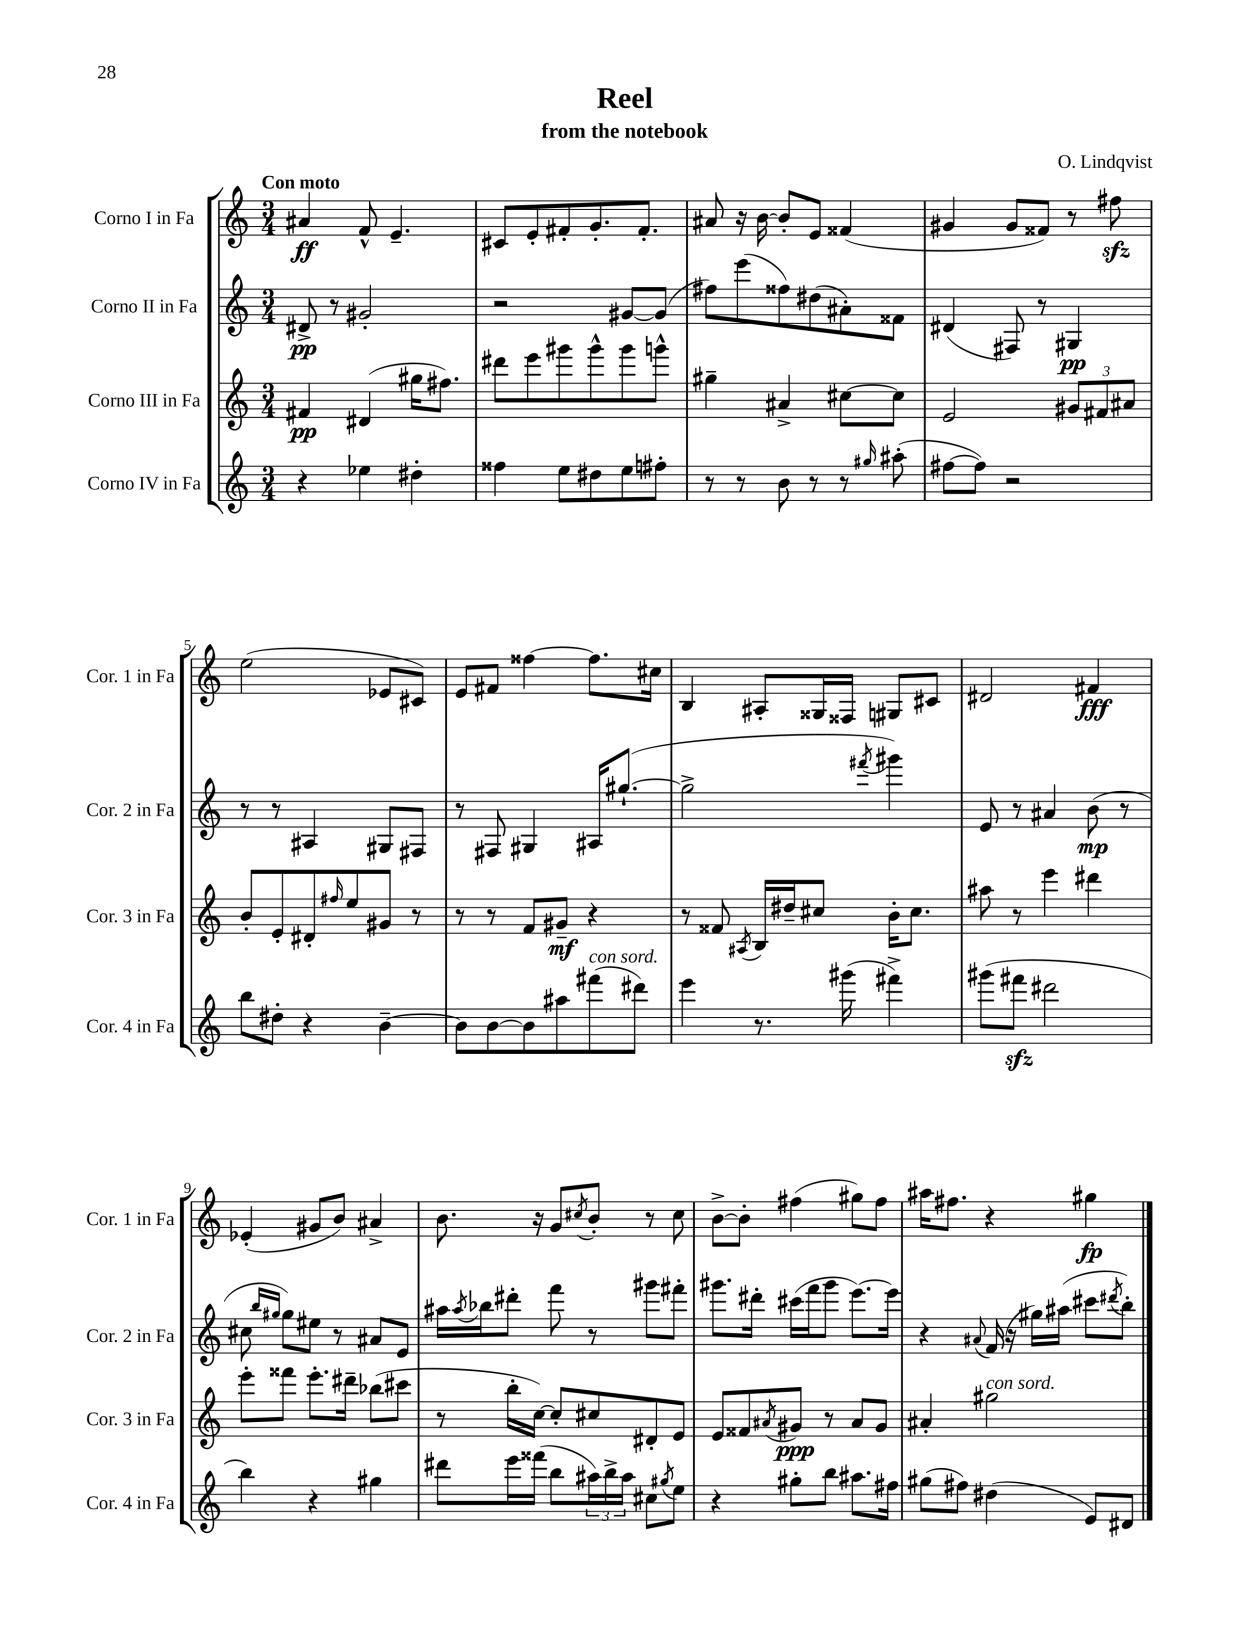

**kern	**kern	**dynam	**kern	**dynam	**kern	**dynam
*part4	*part3	*part3	*part2	*part2	*part1	*part1
*staff4	*staff3	*staff3	*staff2	*staff2	*staff1	*staff1
*I"Corno IV in Fa	*I"Corno III in Fa	*	*I"Corno II in Fa	*	*I"Corno I in Fa	*
*I'Cor. 4 in Fa	*I'Cor. 3 in Fa	*	*I'Cor. 2 in Fa	*	*I'Cor. 1 in Fa	*
*clefG2	*clefG2	*	*clefG2	*	*clefG2	*
*k[]	*k[]	*	*k[]	*	*k[]	*
*M3/4	*M3/4	*	*M3/4	*	*M3/4	*
=1	=1	=1	=1	=1	=1	=1
!	!	!	!	!	!LO:TX:a:B:t=Con moto	!
4r	4f#X/	pp	8d#X^/	pp	4a#X/	ff
.	.	.	8r	.	.	.
4ee-X\	(4d#X/	.	2g#X'/	.	8f^^/	.
.	.	.	.	.	4.e~/	.
4dd#X'\	16gg#X\KL	.	.	.	.	.
.	8.ff#X\J)	.	.	.	.	.
=2	=2	=2	=2	=2	=2	=2
4ff##X\	8ddd#X\L	.	2r	.	8c#X/L	.
.	8eee\	.	.	.	8e'/	.
8ee\L	8ggg#X\	.	.	.	8f#X'/	.
8dd#X\	8ggg#^^\	.	.	.	8.g'/	.
8ee\	8ggg#\	.	[8g#X/L	.	.	.
.	.	.	.	.	8.f#'/J	.
8ff#X'\J	8gggn^^\J	.	(8g#/J]	.	.	.
=3	=3	=3	=3	=3	=3	=3
8r	4gg#X~\	.	8ff#X\L)	.	8a#X/	.
8r	.	.	(8eee\	.	16r	.
.	.	.	.	.	[16b\	.
8b\	4a#X^/	.	8ff##X\)	.	8b'/L]	.
8r	.	.	(8dd#X\	.	8e/J	.
8r	[8cc#X\L	.	8a#X'\)	.	(4f##X/	.
16qqgg#X/	.	.	.	.	.	.
(8aa#X'\	8cc#\J]	.	8f##X\J	.	.	.
=4	=4	=4	=4	=4	=4	=4
[8ff#X\L	2e/	.	(4d#X/	.	4g#X/	.
8ff#\J])	.	.	.	.	.	.
2r	.	.	8F#X/)	.	8g#/L	.
.	.	.	8r	.	8f##X/J)	.
.	12g#X/L	.	4G#X/	pp	8r	.
.	12f#X/	.	.	.	.	.
.	.	.	.	.	8ff#Xzz\	.
.	12a#X/J	.	.	.	.	.
!!LO:LB:g=z
=5	=5	=5	=5	=5	=5	=5
8bb\L	8b'/L	.	8r	.	(2ee\	.
8dd#X'\J	8e'/	.	8r	.	.	.
4r	8d#X'/	.	4A#X/	.	.	.
.	16qqff#X/	.	.	.	.	.
.	8ee/	.	.	.	.	.
[4b~\	8g#X/J	.	8G#X/L	.	8e-X/L	.
.	8r	.	8F#X/J	.	8c#X/J)	.
=6	=6	=6	=6	=6	=6	=6
8b\L]	8r	.	8r	.	8e/L	.
[8b\	8r	.	8F#X/	.	8f#X/J	.
8b\]	8f/L	.	4G#X/	.	[4ff##X\	.
8aa#X\	8g#X~/J	mf	.	.	.	.
!LO:TX:a:i:t=con sord.	!	!	!	!	!	!
(8fff#X\	4r	.	16A#X/KL	.	8.ff##\L]	.
.	.	.	([8.gg#X`/J	.	.	.
8ddd#X\J)	.	.	.	.	.	.
.	.	.	.	.	16cc#X\Jk	.
=7	=7	=7	=7	=7	=7	=7
4eee\	8r	.	2gg#^\]	.	4B/	.
.	8f##X/	.	.	.	.	.
.	8qA#X/	.	.	.	.	.
8.r	16B/LL	.	.	.	8A#X'/L	.
.	16dd#X~/J	.	.	.	.	.
.	8cc#X/J	.	.	.	16G##X/L	.
(16ggg#X\	.	.	.	.	16F##X/JJ	.
.	.	.	8qfff#X/	.	.	.
4fff#X^\)	16b'\KL	.	4ggg#X\)	.	8G#X/L	.
.	8.cc#\J	.	.	.	.	.
.	.	.	.	.	8c#X/J	.
=8	=8	=8	=8	=8	=8	=8
(8ggg#X\L	8aa#X\	.	8e/	.	2d#X/	.
8fff#Xzz\J	8r	.	8r	.	.	.
2ddd#X\	4eee\	.	4a#X/	.	.	.
.	4ddd#X\	.	(8b\	mp	4f#X/	fff
.	.	.	8r	.	.	.
!!LO:LB:g=z
=9	=9	=9	=9	=9	=9	=9
4bb\)	8eee'\L	.	8cc#X\	.	(4e-X'/	.
.	.	.	16qqbb/LL	.	.	.
.	.	.	16qqgg#X/JJ	.	.	.
.	8fff##X\J	.	8gg#\L)	.	.	.
4r	8.eee'\L	.	8ee#X\J	.	8g#X/L	.
.	.	.	8r	.	8b/J)	.
.	16ddd#X~\Jk	.	.	.	.	.
4gg#X\	(8bb-X\L	.	8a#X/L	.	4a#X^/	.
.	8ccc#X\J	.	8e/J	.	.	.
=10	=10	=10	=10	=10	=10	=10
8ddd#X\L	8r	.	16aa#X\LL	.	8.b\	.
.	.	.	8qaa#/	.	.	.
.	.	.	16bb-X\J	.	.	.
16eee\L	16bb'\LL	.	8ddd#X'\J	.	.	.
(16fff##X\JJ	[16cc\JJ)	.	.	.	16r	.
8bb\L	8cc'/L]	.	8fff\	.	8g/L	.
.	.	.	.	.	8qcc#X/	.
24aa#X\L)	8cc#X/	.	8r	.	8b'/J	.
24bb^\	.	.	.	.	.	.
24aa#\JJ	.	.	.	.	.	.
8cc#X\L	8d#X'/	.	8ggg#X\L	.	8r	.
8qgg#X/	.	.	.	.	.	.
8ee\J	8e/J	.	8fff#X'\J	.	8cc#\	.
=11	=11	=11	=11	=11	=11	=11
4r	8e/L	.	8.ggg#X\L	.	[8b^\L	.
.	8f##X/	.	.	.	8b'\J]	.
.	.	.	16ddd#X'\Jk	.	.	.
.	8qa#X/	.	.	.	.	.
8gg#X'\L	8g#X/J	ppp	(16ccc#X\LL	.	(4ff#X\	.
.	.	.	16fff\J	.	.	.
8bb\J	8r	.	8ggg#\J	.	.	.
8.aa#X\L	8a#/L	.	[8.eee\L)	.	8gg#X\L)	.
.	8g#/J	.	.	.	8ff#\J	.
16ff#X\Jk	.	.	16eee\Jk]	.	.	.
=12	=12	=12	=12	=12	=12	=12
(8gg#X\L	4a#X'/	.	4r	.	16aa#X\KL	.
.	.	.	.	.	8.ff#X\J	.
8ff#X\J)	.	.	.	.	.	.
.	.	.	8qqa#X/	.	.	.
!	!LO:TX:a:i:t=con sord.	!	!	!	!	!
(4dd#X\	2gg#X\	.	(16f/	.	4r	.
.	.	.	16r	.	.	.
.	.	.	16gg#X\LL)	.	.	.
.	.	.	(16aa#X\JJ	.	.	.
8e/L)	.	.	8ccc#X\L	.	4gg#X\	fp
.	.	.	8qddd#X/	.	.	.
8d#X/J	.	.	8bb'\J)	.	.	.
==	==	==	==	==	==	==
*-	*-	*-	*-	*-	*-	*-
